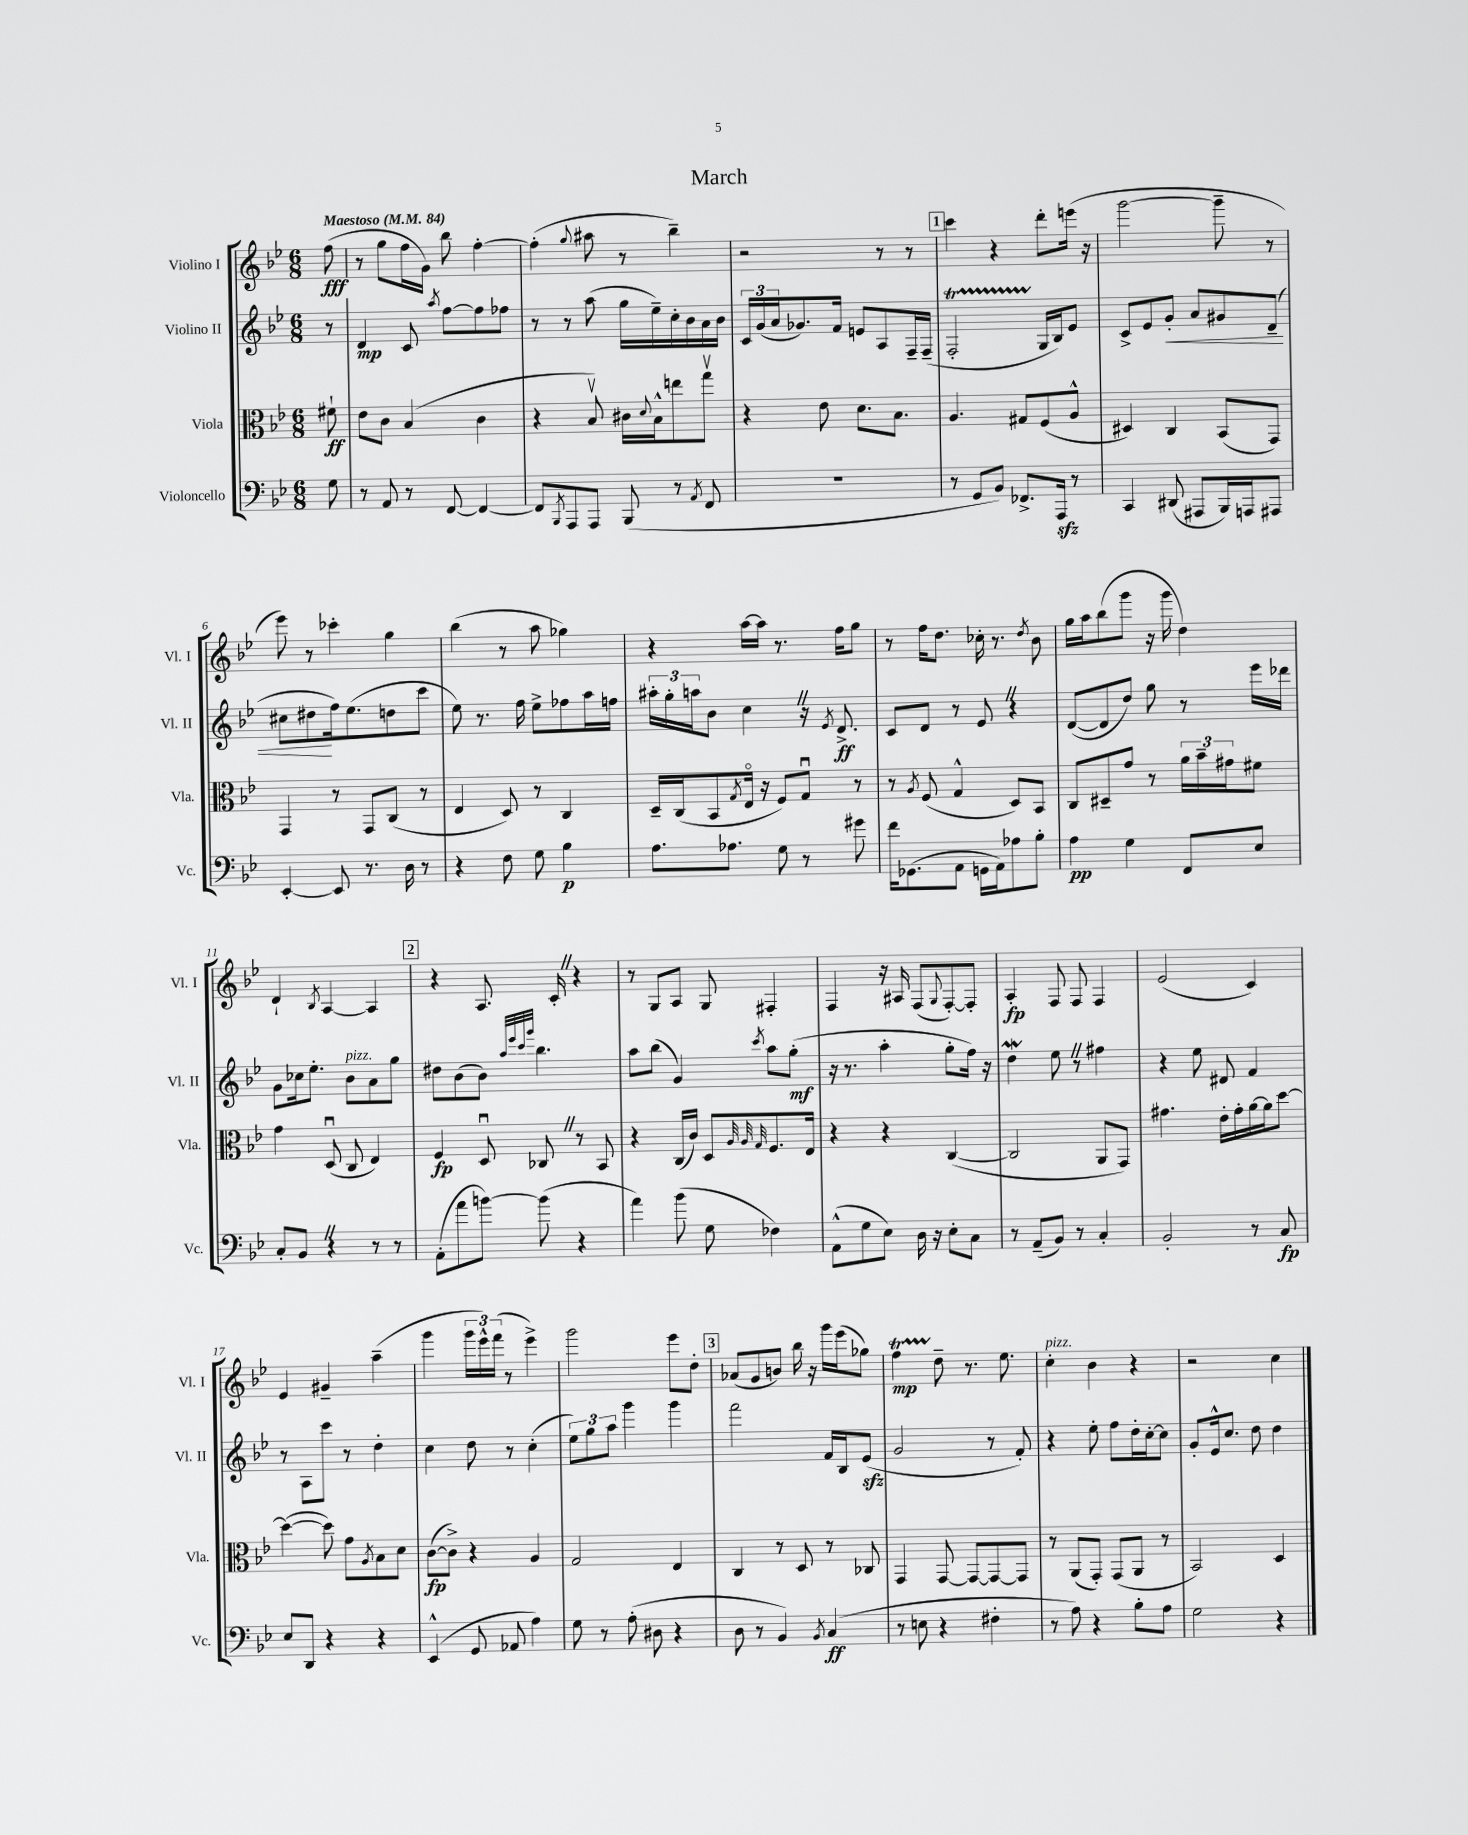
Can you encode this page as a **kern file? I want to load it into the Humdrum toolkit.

**kern	**kern	**kern	**kern
*staff4	*staff3	*staff2	*staff1
*clefF4	*clefC3	*clefG2	*clefG2
*k[b-e-]	*k[b-e-]	*k[b-e-]	*k[b-e-]
*M6/8	*M6/8	*M6/8	*M6/8
*MM84	*MM84	*MM84	*MM84
8G	8f#`	8r	(8ff
=	=	=	=
8r	8e-	4d	8r
8AA	8c	.	8gg
8r	(4B-	8c	16ff
.	.	.	16g)
.	.	8qaa	.
[8FF	.	[8ff	8bb-
4FF_	4c	8ff]	[4ff'
.	.	8ff-	.
=	=	=	=
8FF]	4r	8r	(4ff']
8qBBB-	.	.	.
8AAA	.	8r	.
.	.	.	8qqgg
8AAA	8B-v)	(8aa	8aa#
(8BBB-	16c#	16gg	8r
.	8qqd	.	.
.	16B-^^	16ee-~)	.
8r	8ee	16cc'	4bb-~)
.	.	16b-	.
8qAA	.	.	.
8FF	8ggv	16a	.
.	.	16b-	.
=	=	=	=
2.r	4r	24c	2r
.	.	(24g	.
.	.	24a	.
.	.	8.g-)	.
.	8e-	.	.
.	.	16f	.
.	8.d	8e	.
.	.	8A	8r
.	8.B-	.	.
.	.	16F~	8r
.	.	(16F~	.
=	=	=	=
8r	4.A	2F'	4ccc
8GG	.	.	.
8BB-)	.	.	4r
8.FF-^	8G#	.	.
.	(8F	16G	8ddd'
16AAA	.	16B-)	.
8r	8A^^	8e-	(16eee
.	.	.	16r
=	=	=	=
4CC	4D#)	8c^	[2ggg
.	.	8e-	.
(8DD#	4C	8g'	.
8AAA#	.	8a	.
16BBB-)	(8BB-	8g#	8ggg~]
16AAA	.	.	.
8AAA#	8GG)	(8d~	8r
=	=	=	=
[4EE-'	4GG	8cc#	8eee-)
.	.	8dd#	8r
8EE-]	8r	16ff)	4ccc-'
.	.	(8.ee-	.
8.r	8GG	.	.
.	(8C	8dd	4gg
16D	.	.	.
8r	8r	8ccc	.
=	=	=	=
4r	4E-	8ee-)	(4bb-
.	.	8.r	.
8F	8D)	.	8r
.	.	16ff	.
8G	8r	8ee-^	8aa
4B-	4C	8ff-	4gg-)
.	.	16aa	.
.	.	16ff	.
=	=	=	=
8.A	16D~	24aa#'	4r
.	.	24gg'	.
.	(16C	.	.
.	.	24aa	.
.	8BB-	8b-	.
8.A-	.	.	.
.	8qG	.	.
.	16E-o	4cc	[16aa
.	16r	.	16aa]
8G	8F)	.	8.r
8r	8Gu	16r	.
.	.	8qe-	.
.	.	8.d^	16ff
8g#	8r	.	8gg
=	=	=	=
16f	8r	8c	8r
(8.GG-	.	.	.
.	8qA	.	.
.	(8F	8d	16ff
.	.	.	8.dd
8AA	4G^^	8r	.
16GG	.	8e-	16cc-'
16AA)	.	.	8.r
8A-	8D)	4r	.
.	.	.	8qdd
8B-'	8BB-	.	8b-
=	=	=	=
4A	8C	([8d	16gg
.	.	.	16aa
.	8D#~	8d]	(8bb-
4G	8g	8dd)	8ggg
.	8r	8gg	16r
.	.	.	16ggg
8FF	24a	8r	4dd)
.	24b-~	.	.
.	24g#	.	.
8E-	8f#	16eee-	.
.	.	16ddd-	.
=	=	=	=
8C'	4g	8g	4d`
8BB-	.	16cc-	.
.	.	8.ee-'	.
.	.	.	8qB-
4r	(8Du	.	[4A
.	8C	8b-	.
8r	4E-)	8a	4A]
8r	.	8gg	.
=	=	=	=
(8AA'	4F	8dd#	4r
8a	.	(8b-	.
[8b)	8Du	8b-)	8.A
.	.	32qqaa	.
.	.	32qqeee-	.
.	.	32qqccc	.
.	.	32qqggg	.
(8b]	8C-	4.bb-	.
.	.	.	16c'
4r	8r	.	4r
.	8BB-	.	.
=	=	=	=
4a)	4r	8aa	8r
.	.	(8bb-	8G
(8b-	(16C	4g)	8A
.	16c)	.	.
8G	8D	.	8G
.	32qqA	.	.
.	32qqA	.	.
.	32qqG	8qccc	.
4F-)	8.F	8aa	4F#'
.	.	(8gg'	.
.	16E-	.	.
=	=	=	=
(8AA^^	4r	16r	4F
.	.	8.r	.
8G	.	.	.
8E-)	4r	4aa'	16r
.	.	.	16A#
16D	.	.	(8F
16r	.	.	.
.	.	.	8qqG
8E-'	([4C	8gg'	[8F')
8C	.	16ff)	8F']
.	.	16r	.
=	=	=	=
8r	2C]	4dd	4A'
(8AA~	.	.	.
8BB-)	.	8ee-	8F
8r	.	8r	8F
4C'	8AA	4ff#	4F
.	8GG)	.	.
=	=	=	=
2BB-'	4.g#	4r	(2e-
.	.	8ee-	.
.	16e-'	8d#	.
.	16g#'	.	.
8r	[16a	4f	4c)
.	16a]	.	.
8C	[8dd	.	.
=	=	=	=
8E-	(4dd_	8r	4e-
8DD	.	8A	.
4r	8dd])	8ccc	4g#~
.	8g	8r	.
.	8qA	.	.
4r	8B-	4dd'	(4aa~
.	8d	.	.
=	=	=	=
(4EE-^^	([8c	4cc	4ggg
.	8c^])	.	.
8GG	4r	8dd	24ggg
.	.	.	24eee-^^)
.	.	.	(24fff
8AA-	.	8r	8r
4A)	4A	(4cc'	4eee-^)
=	=	=	=
8G	2G	12ee-)	2ggg
.	.	12gg	.
8r	.	.	.
.	.	12aa	.
(8A'	.	4ggg	.
8D#	.	.	.
4r	4E-	4ggg	8eee-
.	.	.	8dd'
=	=	=	=
8D	4C	2fff	(8a-
8r	.	.	8g
4BB-)	8r	.	8b)
.	8D	.	16bb-
.	.	.	16r
8qBB-	.	.	.
(4C	8r	16f	16ggg
.	.	16B-	(16eee-
.	8C-	(8e-	8gg-)
=	=	=	=
8r	4GG	2g	4ff
8E	.	.	.
4r	[8GG	.	8dd~
.	8GG_	.	8.r
4F#'	8GG_	8r	.
.	.	.	8.ee-
.	8GG]	8f')	.
=	=	=	=
8r	8r	4r	4cc'
8A)	(8AA	.	.
4r	8GG')	8ee-'	4b-
.	(8GG	8ff	.
8B-'	8AA	16dd'	4r
.	.	[16cc'	.
8A	8r	8cc]	.
=	=	=	=
2G	2BB-)	8g'	2r
.	.	16e-^^	.
.	.	8.cc	.
.	.	8dd	.
4r	4D	4dd	4cc
==	==	==	==
*-	*-	*-	*-
